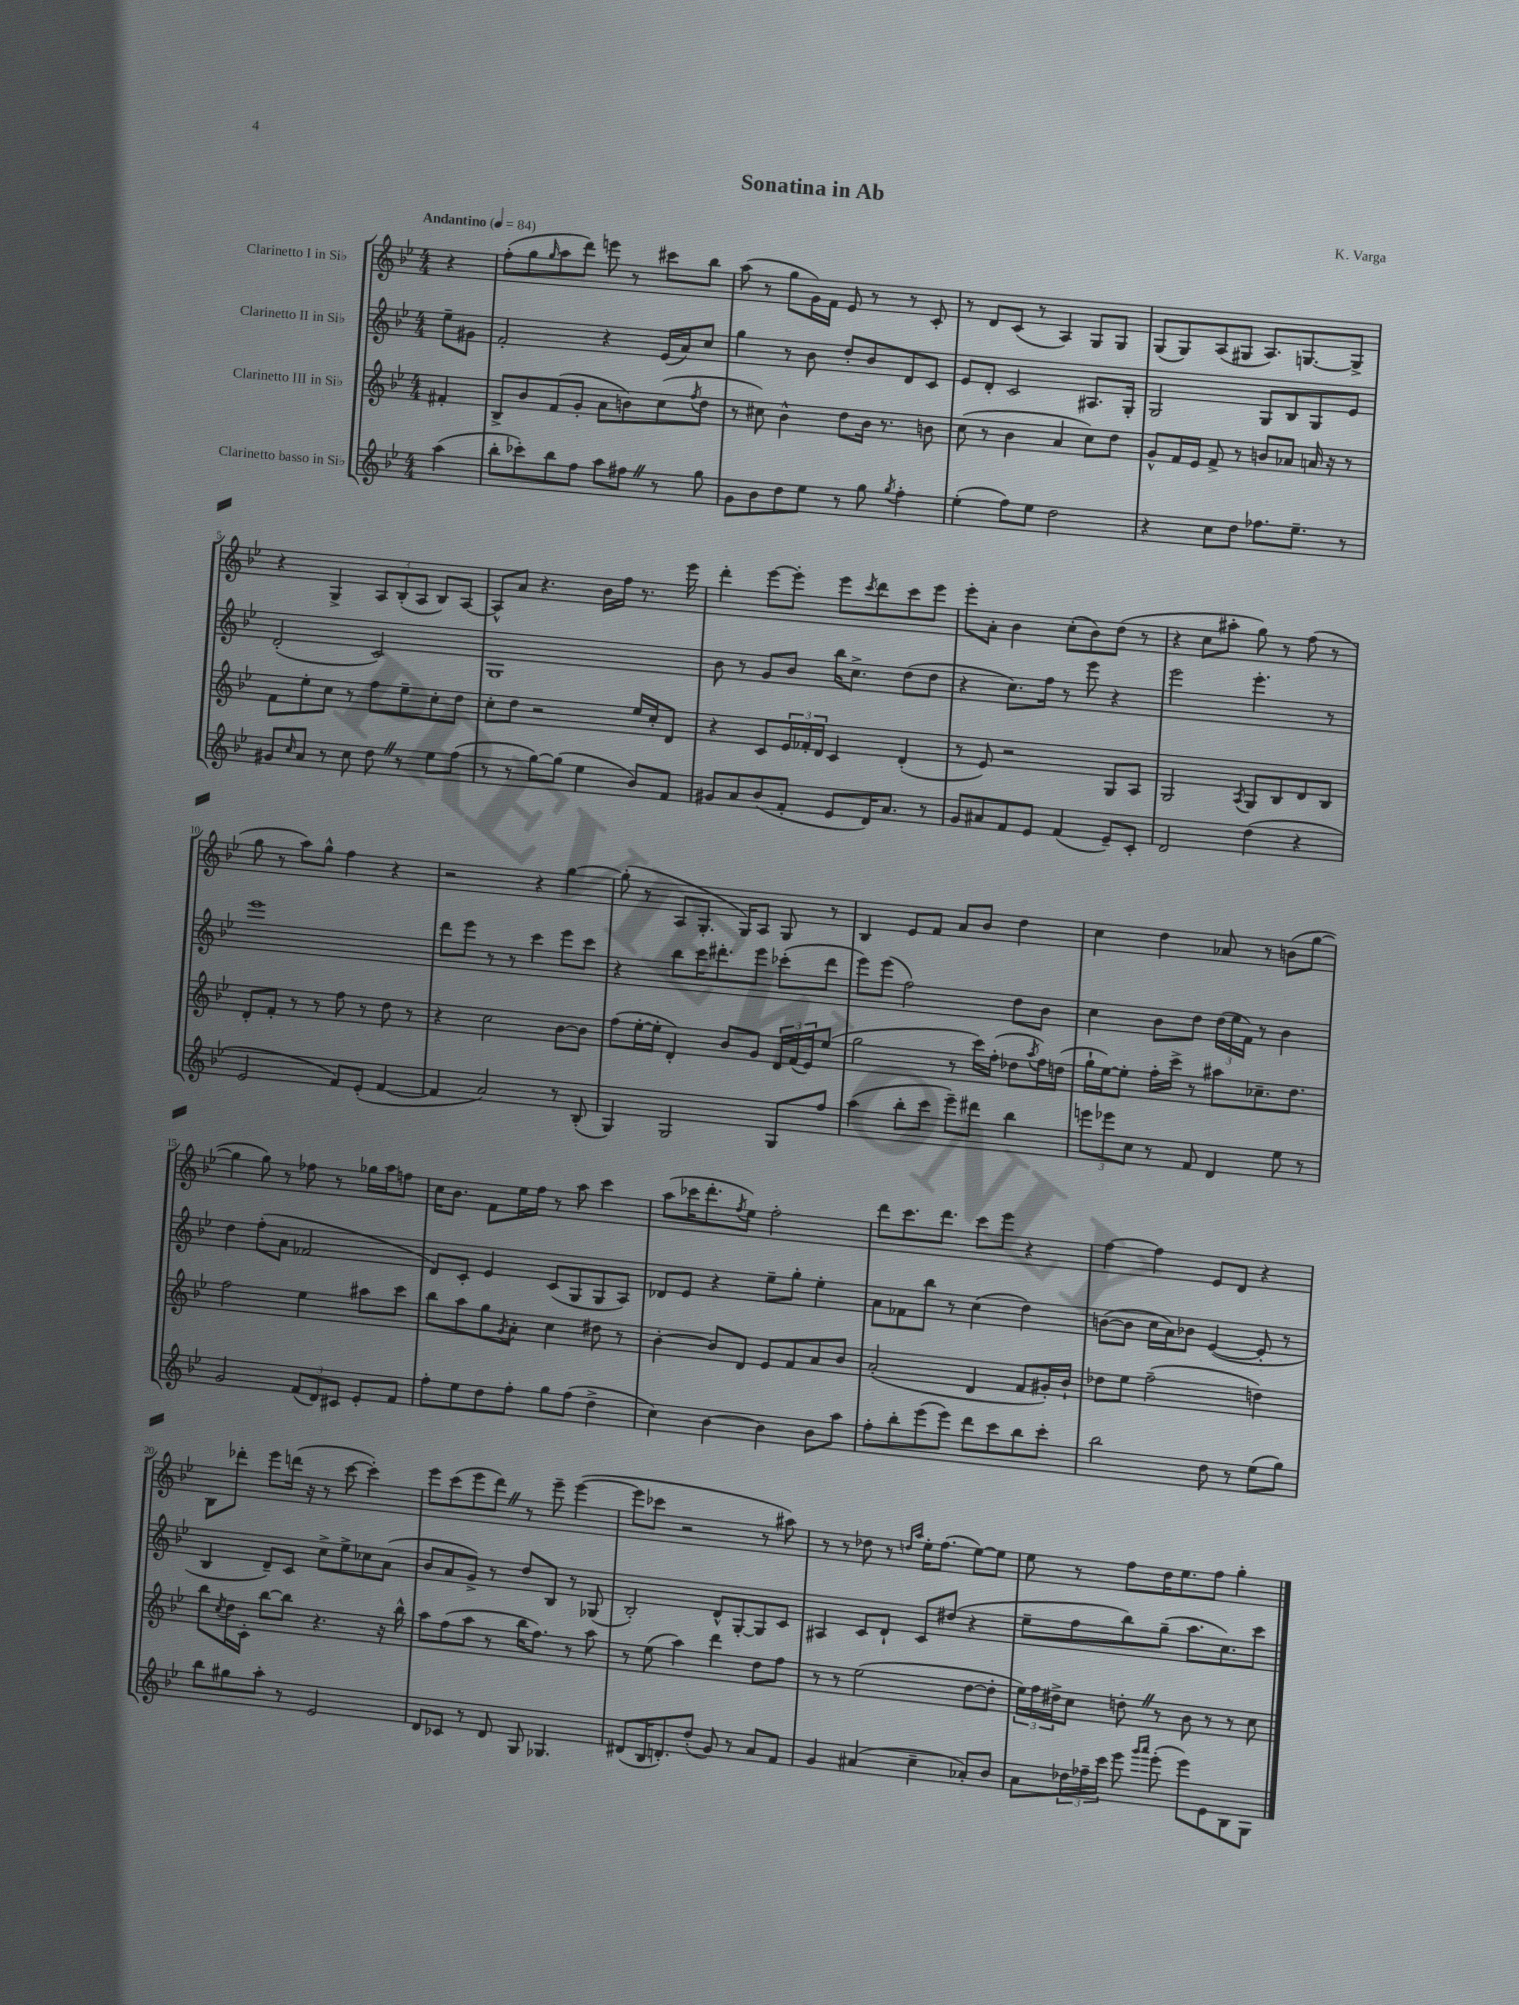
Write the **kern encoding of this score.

**kern	**kern	**kern	**kern
*staff4	*staff3	*staff2	*staff1
*clefG2	*clefG2	*clefG2	*clefG2
*k[b-e-]	*k[b-e-]	*k[b-e-]	*k[b-e-]
*M4/4	*M4/4	*M4/4	*M4/4
*MM84	*MM84	*MM84	*MM84
(4aa	4f#'	8ee-~	4r
.	.	8g#	.
=	=	=	=
8bb-'	8B-^	2f'	(8ff'
8ccc-')	8b-	.	8gg
.	.	.	16qqgg
8bb-	(8f	.	8aa
8ff	8g'	.	8ddd)
8aa	8a	4r	8eee
8ff#	8b)	.	8r
8r	(8cc	(16e-	8ccc#
.	.	16a)	.
.	8qff	.	.
8gg	8dd	8cc	8bb-
=	=	=	=
8g	8r	4gg	(8aa
8b-	8cc#)	.	8r
8dd	4b-^^	8r	8gg
8ee-	.	8b-	16g)
.	.	.	16f
8r	8dd	8dd'	8e-
8gg	16b-	8b-	8r
.	8.r	.	.
8qgg	.	.	.
4ff'	.	8d	8r
.	8b	8c	8c'
=	=	=	=
(4ee-'	(8cc	8e-	8r
.	8r	8d'	8d
8ff)	4b-	2c	(8c
8ee-	.	.	8r
2dd	4a	.	4A)
.	8cc)	8.A#	8G
.	8dd	.	8G
.	.	16G'	.
=	=	=	=
4r	8g^^	2G	(8G
.	16f	.	8G)
.	16e-	.	.
8cc	8f^	.	(8A
8dd	8r	.	8G#
8.ff-	8b	8G	8.A)
.	8a-	8B-	.
8.ee-~	.	.	[8.G
.	16a	8G	.
.	16r	.	.
8r	8r	8e-	8G^]
=	=	=	=
8g#	8f	(2d'	4r
16qqcc	.	.	.
8a	8ee-'	.	.
8r	8cc	.	4G^
8cc	8r	.	.
8dd	8ff	2c)	12A
.	.	.	(12B-'
8r	8ee-~	.	.
.	.	.	12A
8ee-	8cc'	.	8B-)
(8ff	8dd	.	[8A
=	=	=	=
8r	8cc'	1G	8A^^]
8r	8dd	.	8a
[8gg)	2r	.	4.r
(8gg]	.	.	.
4ee-	.	.	.
.	.	.	16b-
.	.	.	16ff
8b-)	16ee-	.	8.r
.	16cc'	.	.
8f	8d	.	.
.	.	.	16eee-
=	=	=	=
8g#	4r	8b-	4ddd'
8a	.	8r	.
(8b-	8c	8g	[8eee-
8f'	24e-	8b-	8eee-']
.	24f-'	.	.
.	24d	.	.
8e-	4c	16bb-	8eee-
.	.	8.cc^	.
.	.	.	8qccc
16d)	.	.	8ddd
8.a	.	.	.
.	(4d'	(8dd	8ccc
8r	.	8dd	8eee-
=	=	=	=
8g	8r	4r	8eee-'
8a#	8e-)	.	8a'
8f	2r	8.cc)	4b-
8e-	.	.	.
.	.	16ff	.
(4f	.	8r	(8cc'
.	.	8eee-	8b-)
8e-~)	8G	4r	(8dd
8c'	8A	.	8r
=	=	=	=
2d	2G	2eee-	4r
.	.	.	8cc
.	.	.	8aa#'
.	8qA	.	.
(4dd	8G	4.eee-'	8gg)
.	8B-	.	8r
4r	8d	.	(8ff
.	8B-	8r	8r
=	=	=	=
2e-	8d'	1eee-	8gg
.	8f'	.	8r
.	8r	.	8aa)
.	8r	.	8gg^^
8f)	8ff	.	4ff
(8e-'	8r	.	.
[4f	8dd	.	4r
.	8r	.	.
=	=	=	=
4f]	4r	8ddd	2r
.	.	8eee-	.
2a)	2cc	8r	.
.	.	8r	.
.	.	4ccc	4r
8r	[8b-	8eee-	[4gg
(8B-'	8b-]	8ccc	.
=	=	=	=
4G)	(8ff	4r	(8gg']
.	[16ee-'	.	8r
.	16ee-']	.	.
2G	4d')	8bb-	8A
.	.	16ccc	8.G'
.	.	8.ddd#'	.
.	8b-	.	.
.	.	.	16G)
.	8g	8eee-	8A
8G	24d	(8ccc-'	8G
.	(24f	.	.
.	24e-)	.	.
8ff	(8ee-	8ddd#	8r
=	=	=	=
(4aa	2gg	8eee-)	4B-
.	.	(8eee-	.
8bb-'	.	2ff)	8e-
8ccc	.	.	8f
8eee-~)	8r	.	8a
8ddd#	16ccc)	.	8b-
.	(16ff'	.	.
4bb-	8dd-	8dd	4dd
.	8qaa	.	.
.	16ff)	8b-	.
.	(16dd	.	.
=	=	=	=
12eee	16gg`	4cc	4cc
.	[16ee-)	.	.
12eee-	.	.	.
.	8ee-']	.	.
12cc	.	.	.
8r	16ff'	8b-	4dd
.	16ccc^	.	.
8f	8r	8dd	.
4d	8aa#	(24dd	8a-
.	.	24ee-	.
.	.	24f)	.
.	8.cc-~	8r	8r
8ee-	.	4b-	(8b
.	8.dd	.	.
8r	.	.	[8gg
=	=	=	=
2g	2ff	4dd	4gg]
.	.	(8ff'	8gg)
.	.	8a	8r
(12f	4ee-	2f-	8ff-
12d)	.	.	.
.	.	.	8r
12c#	.	.	.
8e-'	8aa#	.	16gg-
.	.	.	16aa
8f	8ccc	.	8ff
=	=	=	=
8ff'	8bb-	8d)	16cc
.	.	.	8.b-
8ee-	8aa	8c'	.
8dd	8gg	4e-	8f
.	8qg	.	.
8ff'	8a'	.	16ee-
.	.	.	16ff
8gg	4cc	(8c	8r
(8ff	.	8G	8aa
4dd^	8dd#	8G	4ccc
.	8r	8A)	.
=	=	=	=
4cc)	[4b-'	8d-	(8aa
.	.	8e-	16ccc-
.	.	.	8.ddd'
[4b-	8b-]	4r	.
.	.	.	8qff
.	8d	.	8ee-)
4b-]	8e-	8ee-~	2ff'
.	8f	8gg'	.
8b-	8a	4ee-'	.
8aa	8b-	.	.
=	=	=	=
8ff'	(2a'	8a	8ddd
8bb-'	.	8f-	8.ccc
(8eee-	.	8bb-	.
.	.	.	8.ddd
8eee-)	.	8r	.
8ddd	4d	(4cc	8ccc
8ccc	.	.	8eee-
8bb-	8f	4dd)	4r
8ccc'	16g#')	.	.
.	16b-`	.	.
=	=	=	=
2bb-	8dd-	([8b	[4ff
.	8ee-	8b]	.
.	(2ff~	16cc	4ff]
.	.	16a)	.
.	.	8b-	.
8dd	.	([4e-	8e-
8r	.	.	8d
(8ee-	4dd)	8e-']	4r
8gg)	.	8r	.
=	=	=	=
8bb-	8bb-	4B-	8B-
.	8qcc	.	.
8gg#	16dd	.	8ddd-'
.	16c'	.	.
8aa'	[8bb-	8d~)	8eee-
8r	8bb-]	8c	(16ddd
.	.	.	16r
2e-	4.r	8cc^	8r
.	.	8ee-^	[8ccc
.	.	8cc-	4ccc'])
.	16r	(8a	.
.	16bb-^^	.	.
=	=	=	=
8d	8aa	8b-	8eee-
8c-	(8ff	8a	(8ccc
8r	8aa	8g^)	8eee-
8d	8r	8r	8ddd)
8G	16bb-	8dd	8r
.	8.ff)	.	.
4.G-	.	8B-	8eee-~
.	8r	8r	([4eee-
.	8aa	(8G-	.
=	=	=	=
(8d#	8r	2B-')	8eee-]
16B-	(8ee-	.	8ccc-
8.d')	.	.	.
.	4aa)	.	2r
(8dd'	.	.	.
8g)	4ddd	8d^^	.
8r	.	[8G'	.
8a	8dd	8G]	8r
8f	8ff	8c	8aa#)
=	=	=	=
4g	8r	4A#	8r
.	8r	.	8r
(4a#	(2ee-	8c	8dd-
.	.	8d`	8r
.	.	.	16qqdd
.	.	.	16qqaa
4cc~	.	8c	16ee-'
.	.	.	(8.ff
.	.	(8dd#	.
8a-')	[8dd	4r	[8ee-)
8b-	8dd']	.	8ee-]
=	=	=	=
8a	24ee-)	8ee-~	8ee-
.	24ff	.	.
.	24dd#^	.	.
24dd-	8cc	8ff	8r
24ff-~	.	.	.
24ccc	.	.	.
8eee-	8dd'	8bb-)	8ff
16qqggg	.	.	.
16qqaaa	.	.	.
(8eee-'	8r	(8gg~	16dd
.	.	.	8.ee-
8eee-)	8b-	8.aa	.
8e-	8r	.	8ff
.	.	8.cc)	.
8B-	8r	.	4gg'
8G	8cc	8ccc	.
==	==	==	==
*-	*-	*-	*-
